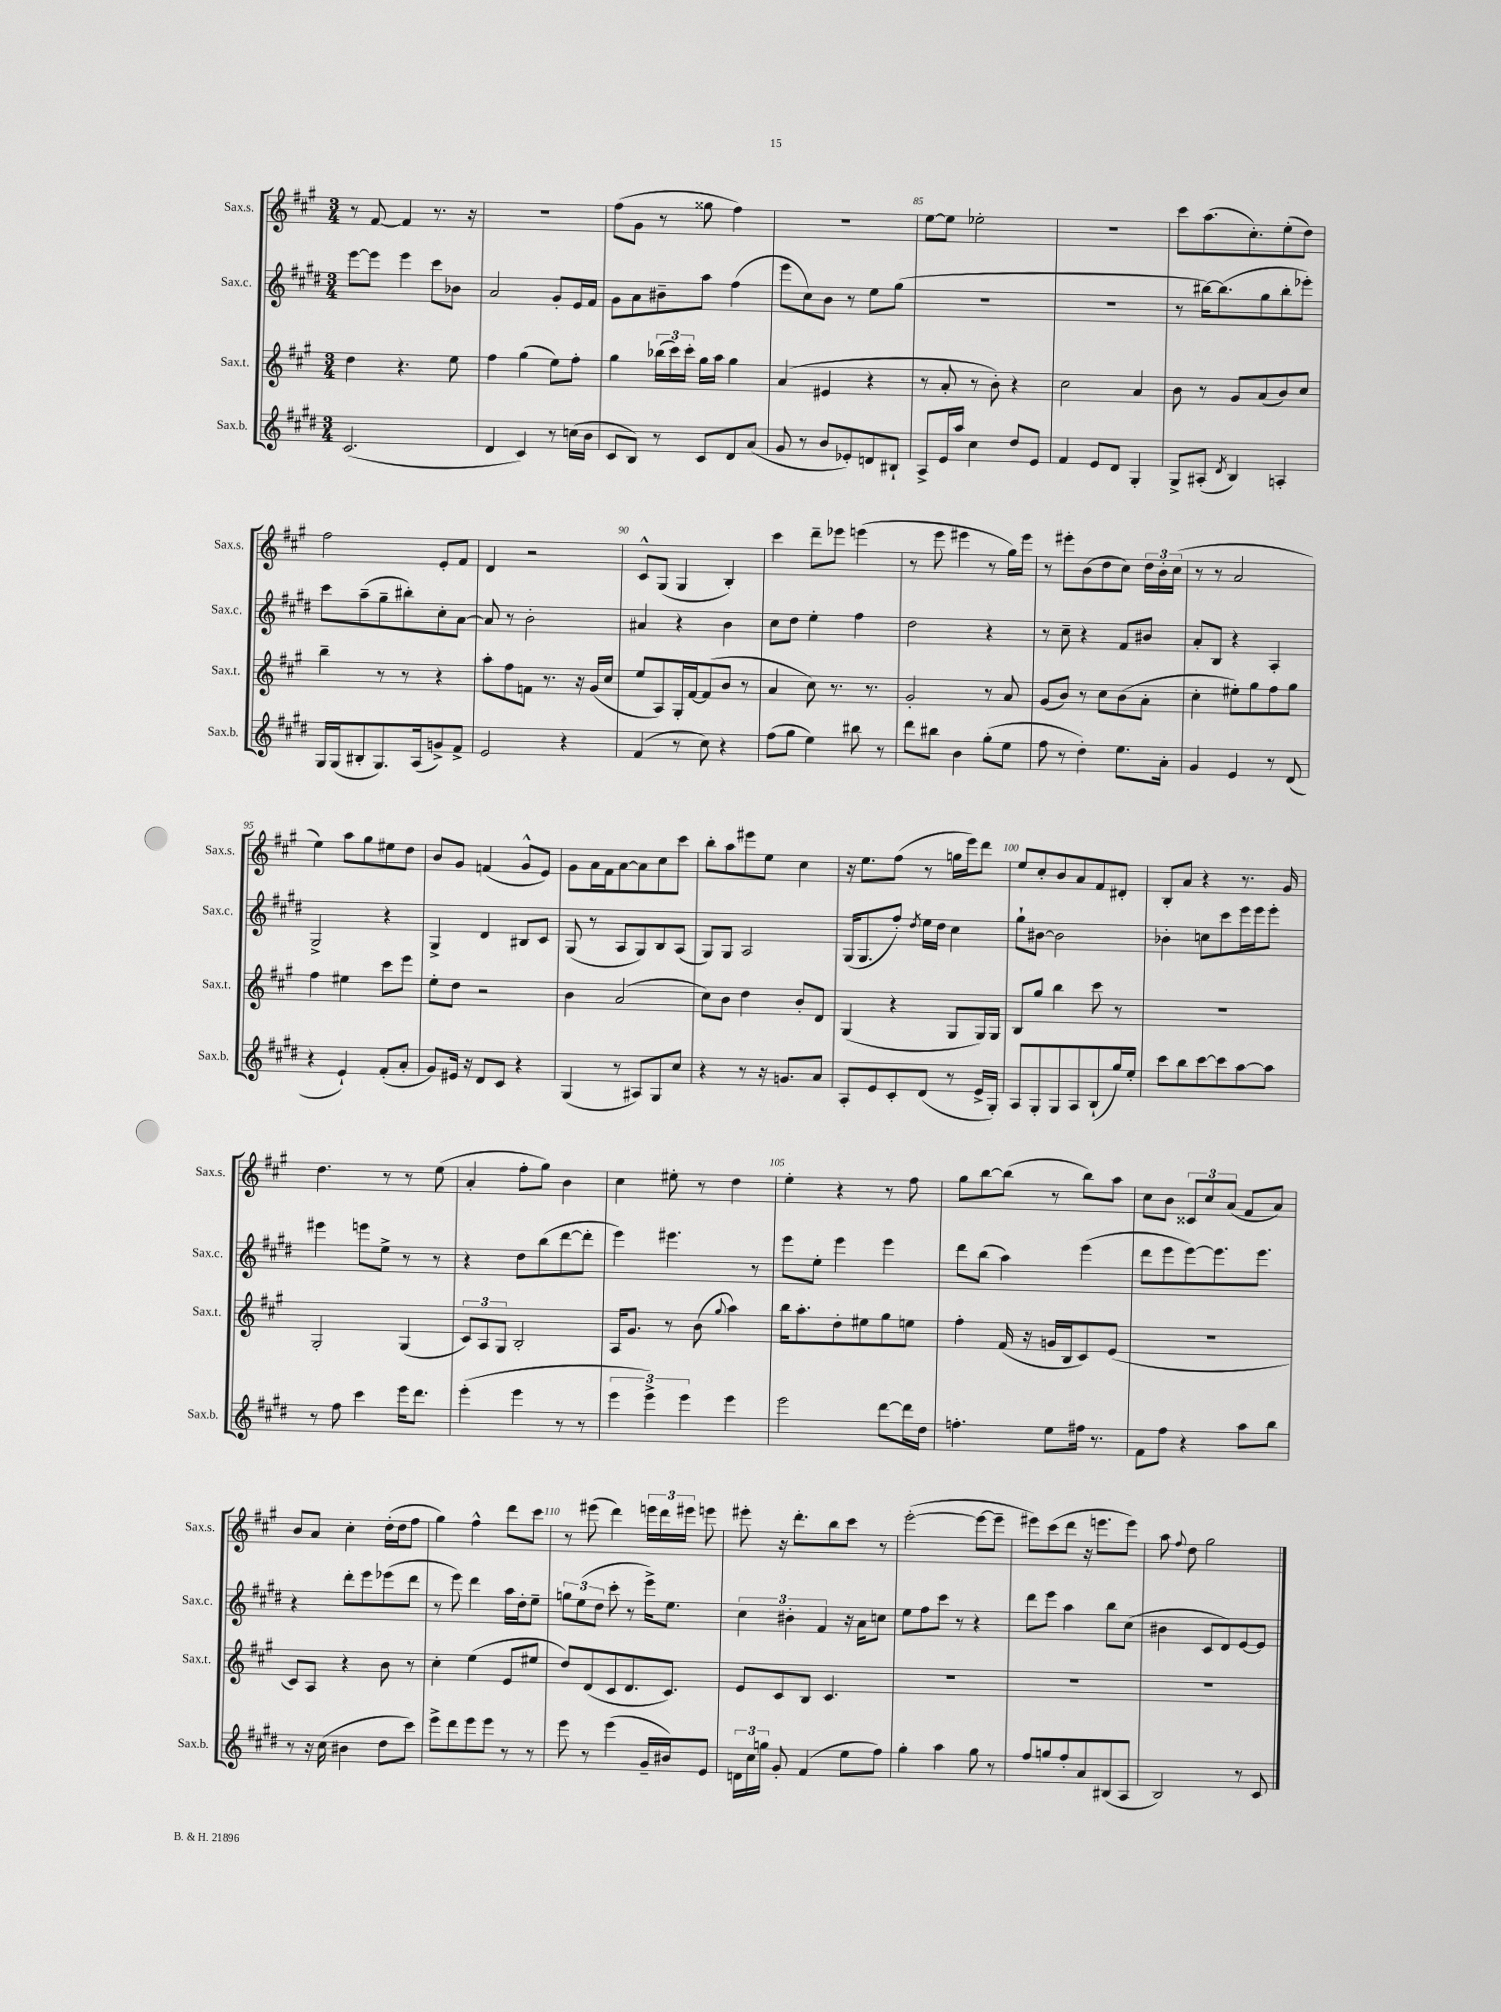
<<
\new StaffGroup <<
\new Staff = "s0" \with { instrumentName = "Sax.s." shortInstrumentName = "Sax.s." } {
    \clef treble \key a \major \numericTimeSignature \time 3/4
    \autoBeamOff r8 fis'8~ fis'4 r8. r16 |
    R2. |
    fis''8[( gis'8] r8 gisis''8 fis''4) |
    R2. |
    e''8[~ e''8] ees''2-. |
    R2. |
    cis'''8[ a''8.( cis''8.-.) e''8-.( d''8]) |
    fis''2 e'8[-. fis'8] |
    d'4 r2 |
    cis'8[-^ gis8]( gis4 b4-.) |
    cis'''4 d'''8[-- ees'''8] e'''4( |
    r8 e'''8 eis'''4 r8 gis''16[) eis'''16] |
    r8 eis'''8[-. b'8( d''8 cis''8]) \tuplet 3/2 { d''16[ b'16-. cis''16]( } |
    r8 r8 a'2 |
    e''4) a''8[ gis''8 eis''8 d''8] |
    b'8[ gis'8] f'4( gis'8[-^ e'8]) |
    gis'8[ a'16 fis'16 a'8~ a'8 cis''8 cis'''8] |
    b''8[-. a''8 eis'''8 e''8] cis''4 |
    r16 e''8.[ fis''8]( r8 g''16[ e'''16) d'''8] |
    e''8[ cis''8-. b'8 a'8 fis'8 dis'8]-. |
    b8[-. a'8] r4 r8. gis'16 |
    d''4. r8 r8 e''8( |
    a'4-. fis''8[-. gis''8]) b'4 |
    cis''4 eis''8-. r8 d''4 |
    e''4-. r4 r8 fis''8 |
    gis''8[ b''8~ b''8]( r8 b''8[) a''8] |
    cis''8[ b'8] \tuplet 3/2 { cisis'8[ cis''8 a'8]( } fis'8[ a'8]) |
    b'8[ a'8] cis''4-. d''16[-.( d''16 fis''8] |
    gis''4) fis''4-^ d'''8[ cis'''8] |
    r8 eis'''8( d'''4) \tuplet 3/2 { e'''16[ d'''16 eis'''16] } e'''8 |
    eis'''8-. r16 d'''8.[-. b''8 cis'''8] r8 |
    e'''2~-.( e'''8[~ e'''8]-- |
    eis'''8[) cis'''8( d'''8] r16 e'''8.[ e'''8]) |
    a''8 \appoggiatura { fis''8 } d''8 gis''2 \bar "|." |
}
\new Staff = "s1" \with { instrumentName = "Sax.c." shortInstrumentName = "Sax.c." } {
    \clef treble \key e \major \numericTimeSignature \time 3/4
    \autoBeamOff e'''8[~ e'''8] e'''4 cis'''8[ bes'8] |
    a'2 gis'8[-. e'16 fis'16] |
    gis'8[ a'8 bis'8-- a''8] fis''4( |
    e'''8[ cis''8) b'8] r8 e''8[ gis''8]( |
    R2. |
    R2. |
    r8 bis''16[~) bis''8.( gis''8 bis''8-. ees'''8]-.) |
    cis'''8[ a''8--( gis''8-- bis''8-.) cis''8-. a'8]~ |
    a'8 r8 b'2-. |
    ais'4 r4 b'4 |
    cis''8[ dis''8] e''4-. fis''4 |
    dis''2 r4 |
    r8 cis''8-- r4 fis'8[ bis'8] |
    a'8[-. b8] r4 a4-. |
    gis2-> r4 |
    gis4-> dis'4 bis8[ cis'8] |
    gis8( r8 a8[ gis8) b8 a8]( |
    gis8[) gis8] a2 |
    gis16[( gis8. fis''8]-.) \acciaccatura { dis''8 } e''16[ dis''16] cis''4 |
    gis''8[-! bis'8]~ bis'2 |
    bes'4-. c''8[ cis'''8 e'''16 e'''16 e'''8]-. |
    eis'''4 e'''8[ e''8]-> r8 r8 |
    r4 dis''8[ b''8( dis'''8~ dis'''8]-. |
    e'''4) eis'''4. r8 |
    e'''8[ e''8]-. e'''4 e'''4 |
    dis'''8[ b''8]( a''4) e'''4( |
    dis'''8[ e'''8 e'''8~) e'''8. e'''8.] |
    r4 dis'''8[-. e'''8 ees'''8( dis'''8] |
    r8 e'''8) dis'''4 a''16[ dis''16-. e''8]-- |
    \tuplet 3/2 { g''8[ e''8( dis''8] } cis'''8-. r8 e'''16[->) e''8.] |
    \tuplet 3/2 { cis''4 bis'4-. fis'4 } r16 a'16[ c''8] |
    e''8[ fis''8 cis'''8] r8 r4 |
    dis'''8[ e'''8] a''4 b''8[ cis''8]( |
    bis'4 cis'8[ dis'8) e'8~ e'8] \bar "|." |
}
\new Staff = "s2" \with { instrumentName = "Sax.t." shortInstrumentName = "Sax.t." } {
    \clef treble \key a \major \numericTimeSignature \time 3/4
    \autoBeamOff d''4 r4. e''8 |
    fis''4 gis''4( e''8[) fis''8]-. |
    gis''4 \tuplet 3/2 { bes''16[( cis'''16) cis'''16]-. } gis''16[ a''16] gis''4 |
    a'4( eis'4 r4 |
    r8 a'8-. r8 b'8-.) r4 |
    cis''2 a'4 |
    b'8 r8 gis'8[ a'8( b'8) cis''8] |
    b''4-- r8 r8 r4 |
    a''8[-. fis''8 f'8] r8. r16 gis'16[( cis''16] |
    e''8[ a8) gis16-. fis'16~ fis'8( b'8] r8 |
    a'4 cis''8) r8. r8. |
    gis'2-. r8 a'8 |
    gis'8[( b'8]) r8 cis''8[ b'8( a'8]-. |
    cis''4-. eis''8[-.) gis''8 fis''8 gis''8] |
    fis''4 eis''4 cis'''8[ e'''8] |
    e''8[-. d''8] r2 |
    b'4 a'2( |
    cis''8[) b'8] d''4 b'8[-. d'8] |
    gis4( r4 gis8[ gis16) gis16] |
    b8[ gis''8] b''4 cis'''8 r8 |
    R2. |
    gis2-. gis4( |
    \tuplet 3/2 { cis'8[) a8 gis8] } b2-. |
    a16[ gis'8.] r8 b'8( \appoggiatura { gis''8 } a''4) |
    b''16[ a''8.-. d''8-. eis''8 gis''8 e''8] |
    fis''4-. fis'16( r16 g'16[ b16 cis'8) e'8]( |
    R2. |
    cis'8[) a8] r4 b'8 r8 |
    cis''4-. e''4( e'8[ eis''8] |
    d''8[) d'8( cis'8 d'8. cis'8.]) |
    e'8[ cis'8 b8] cis'4. |
    R2. |
    R2. |
    R2. \bar "|." |
}
\new Staff = "s3" \with { instrumentName = "Sax.b." shortInstrumentName = "Sax.b." } {
    \clef treble \key e \major \numericTimeSignature \time 3/4
    \autoBeamOff cis'2.( |
    dis'4 cis'4) r8 c''16[( b'16] |
    cis'8[ b8]) r8 cis'8[ dis'8 a'8]( |
    gis'8 r8 b'8[ ees'8-.) d'8 bis8]-! |
    a8[-> e'16 a''16] cis''4 dis''8[ e'8] |
    fis'4 e'8[ dis'8] gis4-. |
    gis8[-> ais8]-.( \acciaccatura { dis'8 } b4) a4-. |
    gis16[ gis16( bis8-. gis8.) a16( g'8->) fis'8]-> |
    e'2 r4 |
    fis'4( r8 cis''8) r4 |
    fis''8[( gis''8] e''4) bis''8 r8 |
    dis'''8[ bis''8] b'4 gis''8[-.( e''8] |
    fis''8 r8 dis''4-.) e''8.[ a'16]-. |
    gis'4 e'4 r8 dis'8( |
    r4 e'4-!) fis'8[-.( a'8]-. |
    gis'8[) eis'16] r16 dis'8[ cis'8] r4 |
    gis4( r8 ais8[) gis8 cis''8] |
    r4 r8 r16 g'8.[ a'8] |
    a8[-. e'8 cis'8-. dis'8]( r8 e'16[-> gis16]-.) |
    a8[ gis8-. gis8 a8 b8-!( gis''16) e''16]-. |
    cis'''8[ b''8 cis'''8~ cis'''8 a''8~ a''8] |
    r8 fis''8 cis'''4 e'''16[ dis'''8.] |
    e'''4-.( e'''4 r8 r8 |
    \tuplet 3/2 { e'''4 e'''4->) e'''4 } e'''4 |
    e'''2 dis'''8[~ dis'''16 dis''16] |
    f''4.-. e''8[ fis''16] r8. |
    fis'8[ fis''8] r4 a''8[ b''8] |
    r8 r16 cis''16( bis'4 dis''8[ cis'''8]) |
    e'''8[-> dis'''8 e'''8 e'''8] r8 r8 |
    e'''8 r8 e'''4( gis'16[-- bis'16) e'8] |
    \tuplet 3/2 { d'16[ cis''16 g''16] } gis'8-. fis'4( e''8[ fis''8]) |
    gis''4-. a''4 gis''8 r8 |
    fis''8[ g''8 fis''8-. a'8 bis8( a8] |
    b2) r8 cis'8 \bar "|." |
}
>>
>>
\layout { \context { \Score currentBarNumber = #81 \override BarNumber.break-visibility = ##(#f #t #t) barNumberVisibility = #(every-nth-bar-number-visible 5) } }
